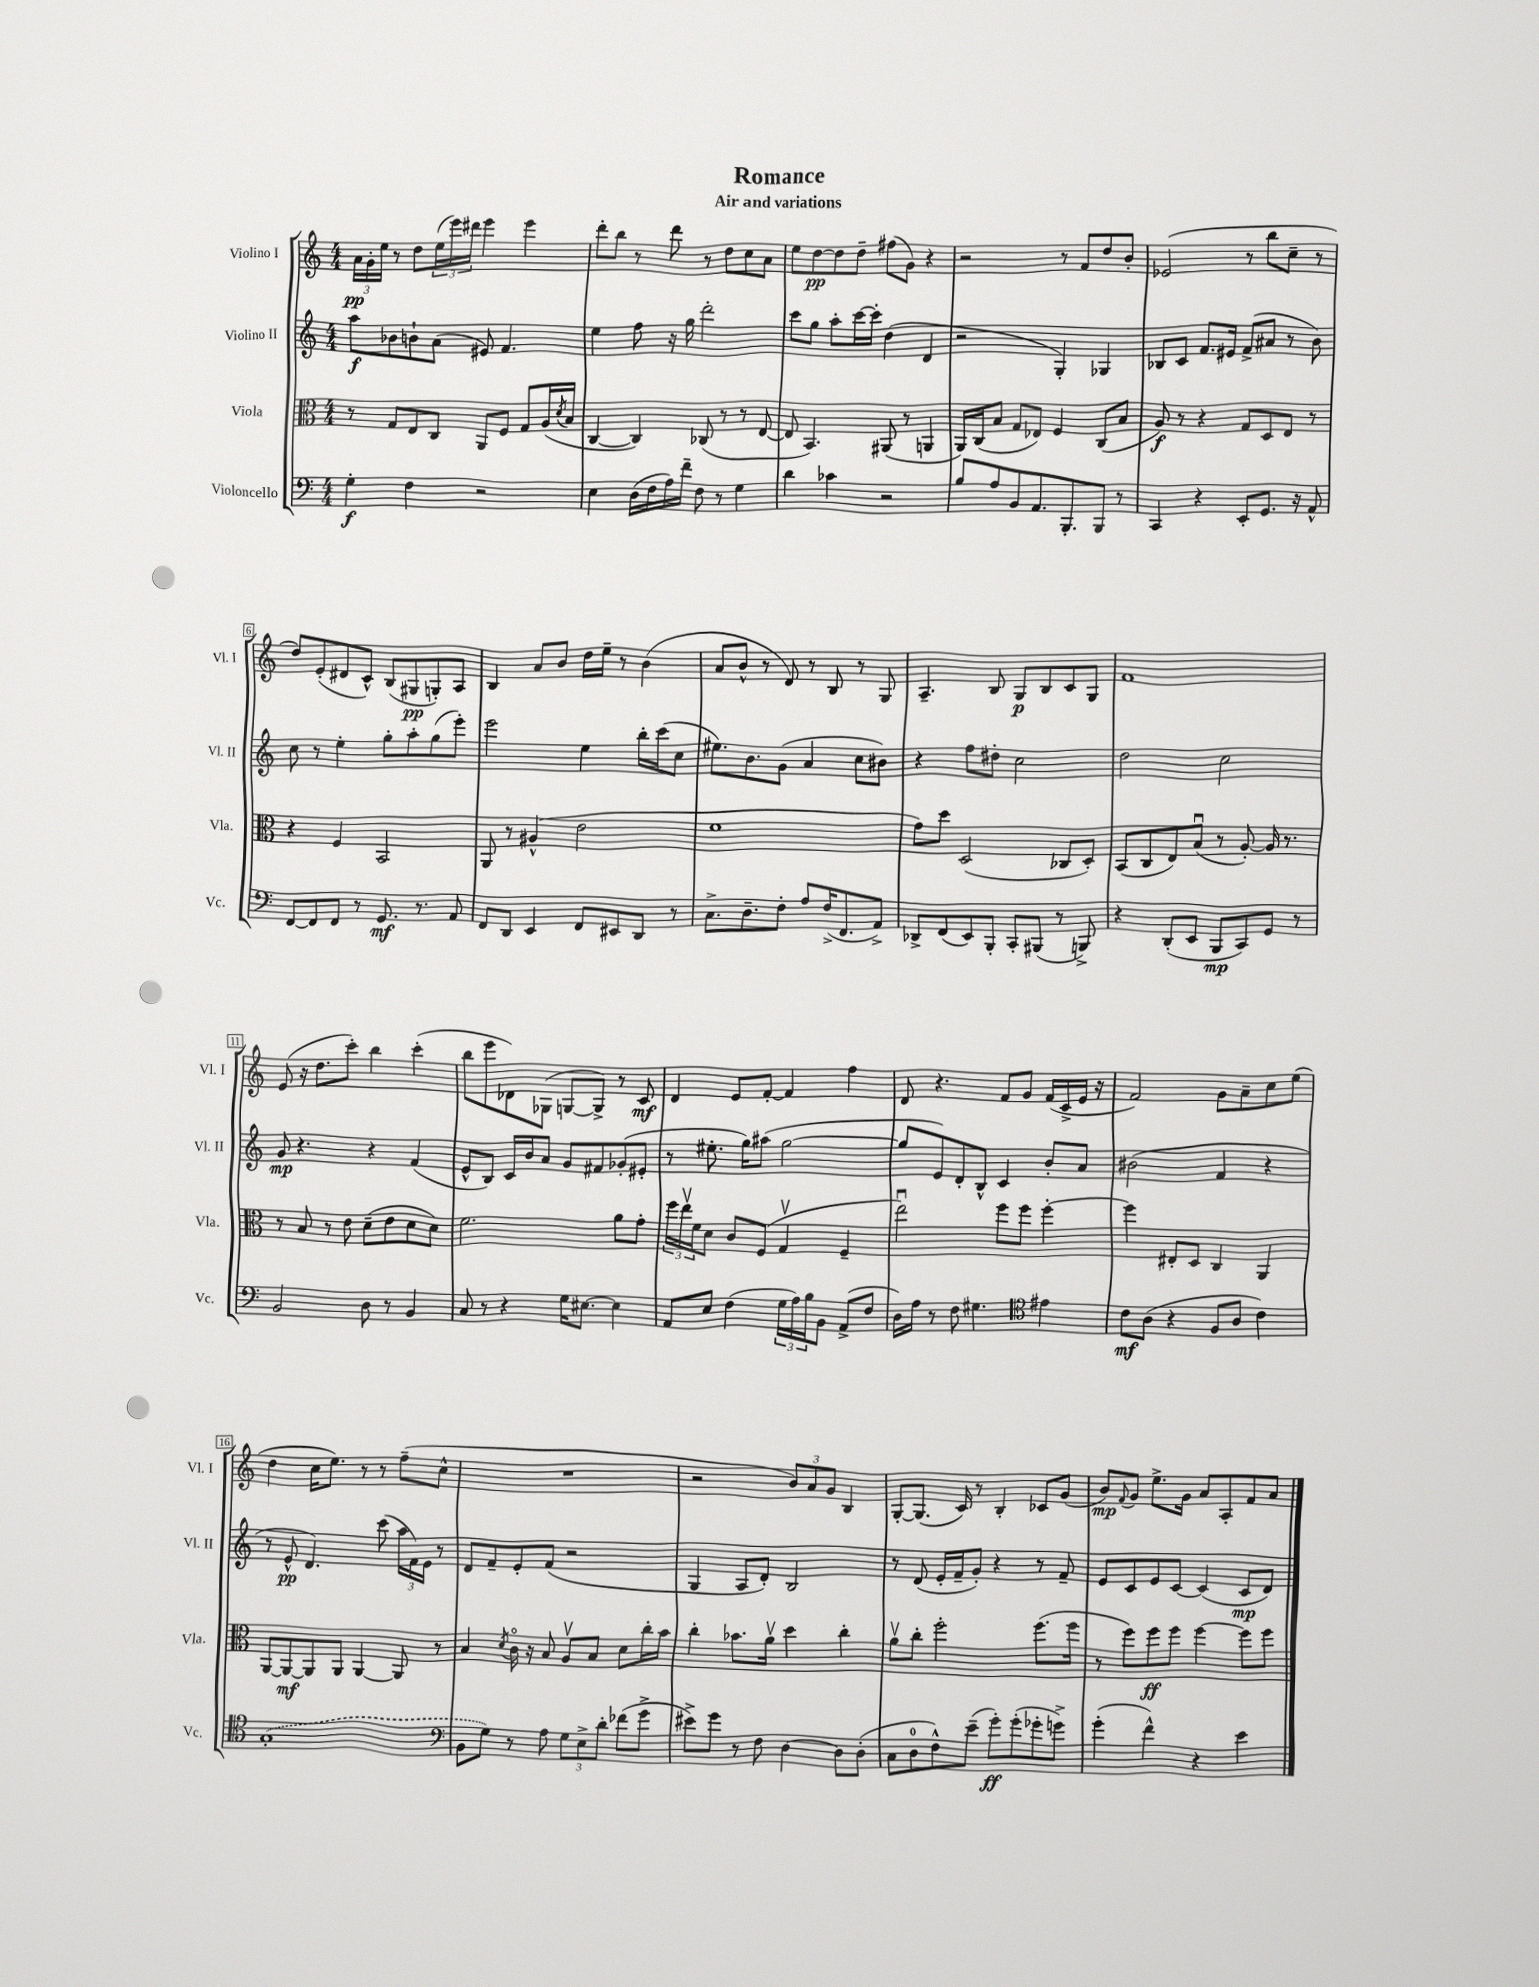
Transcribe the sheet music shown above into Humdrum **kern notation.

**kern	**kern	**kern	**kern
*staff4	*staff3	*staff2	*staff1
*clefF4	*clefC3	*clefG2	*clefG2
*k[]	*k[]	*k[]	*k[]
*M4/4	*M4/4	*M4/4	*M4/4
4G'\	8r	8aa\L	24a\LL
.	.	.	24g'\
.	.	.	24ee\JJ
.	8G/L	8b-\	8r
4F\	8E/	8b`\	8dd\L
.	8C/J	(8a\J	(24ee\L
.	.	.	24eee\)
.	.	.	24ddd#\JJ
2r	8AA/L	8e#/)	4eee\
.	8F/J	4.f/	.
.	8G/L	.	4eee\
.	(16A/L	.	.
.	8qd/	.	.
.	16B/JJ	.	.
=	=	=	=
4E\	[4C/	4ee\	8ddd'\L
.	.	.	8bb\J
(16D\LL	4C/])	8ff\	8r
16F\	.	.	.
16A\)	.	16r	8ddd\
16f~\JJ	.	16gg\	.
8F\	(8C-/	2ddd'\	8r
8r	8r	.	8dd\L
4G\	8r	.	8cc\
.	[8E/	.	8a\J
=	=	=	=
4d\	8E/]	8ccc\L	8ee\L
.	4.BB/)	8gg\J	[8dd\
4c-\	.	8aa'\L	8dd\]
.	.	[16ccc\L	8dd~\J
.	.	16ccc'\]JJ	.
2r	(8AA#/	(4dd\	(8ff#\L
.	8r	.	8g\J)
.	4AA/	4d/	4r
=	=	=	=
8B/L	16AA/LL)	2r	2r
.	(16C/J	.	.
8A/	8B/J	.	.
8BB/	8G/L	.	.
8.AA/	8E-/J)	.	.
.	4F/	4G'/)	8r
8.BBB'/	.	.	.
.	.	.	8f/L
8BBB/J	(8C/L	4G-/	8dd/
8r	8B/J	.	8b'/J
=	=	=	=
4CC/	8A/)	8B-/L	(2e-/
.	8r	8c/J	.
4r	4r	8.f/L	.
.	.	16e#/Jk	.
8EE'/L	8G/L	(8f^/L	8r
8.GG/J	8D/	8a#/J	8bb\L
.	8E/J	8r	8cc~\J
16r	.	.	.
8AA^^/	8r	8b\)	8r
=	=	=	=
[8FF/L	4r	8cc\	8dd/L)
8FF/]	.	8r	(8e'/
8FF/J	4F/	4ee'\	8d#/
8r	.	.	8c^^/J)
8.GG/	2BB/	8gg'\L	(8B/L
.	.	8aa'\	8G#/
8.r	.	.	.
.	.	(8gg\	8G'/)
8AA/	.	8eee'\J)	8A/J
=	=	=	=
8FF/L	8AA/	2eee\	4B/
8DD/J	8r	.	.
4EE/	(4A#^^/	.	8a/L
.	.	.	8b/J
8FF/L	2e\	4ee\	16dd\LL
.	.	.	16ee~\JJ
8EE#/	.	.	8r
8DD/J	.	16bb'\LL	(4b\
.	.	(16ccc\J	.
8r	.	8cc\J	.
=	=	=	=
8.C^\L	1f	8.ee#\L)	8a/L
.	.	.	8b^^/J
8.D~\	.	8.b\	.
.	.	.	8r
8F'\J	.	(8g\J	8d/)
8A/L	.	4a/	8r
(16F^/K	.	.	8B/
8.FF/	.	.	.
.	.	8cc\L	8r
8AA^/J)	.	8b#\J)	8G/
=	=	=	=
8DD-^/L	8g\L)	4r	4.A~/
(8FF/	8dd\J	.	.
8EE/)	(2D/	8ff\L	.
8BBB'/J	.	8dd#'\J	8B/
8CC'/L	.	2cc\	8G/L
(8BBB#/J	.	.	8B/
8r	8C-/L	.	8c/
8BBB^/)	8D'/J)	.	8G/J
=	=	=	=
4r	(8BB/L	2dd\	1f
.	8C/	.	.
(8DD'/L	8E/)	.	.
8EE/J	(8Bu/J	.	.
8BBB/L	8r	2cc\	.
8CC/)	[8A'/)	.	.
8GG/J	16A/]	.	.
.	8.r	.	.
8r	.	.	.
=	=	=	=
2BB/	8r	8g/	(8e/
.	8B/	4.r	16r
.	.	.	8.dd\L
.	8r	.	.
.	8e\	.	8ccc'\J)
8D\	(8d~\L	4r	4bb\
8r	8e\	.	.
4BB/	8d\	(4f/	(4ccc'\
.	8d\J)	.	.
=	=	=	=
8C/	2.f\	8e^^/L	8bb\L
8r	.	8B/J)	8eee\
4r	.	16c/LL	8d-\)
.	.	16b/J	.
.	.	8a/J	(8G-\J
16G\LK	.	8g/L	[8G/L
[8.E#\J	.	.	.
.	.	8f#/	8G^/]J)
4E#\]	8a\L	(8g-'/	8r
.	8g'\J	8e#'/J	8c/
=	=	=	=
8AA/L	24ff\LL	8r	4d/
.	24eev\	.	.
.	24f\J	.	.
8E/J	8d\J	8.ee#'\	.
(4F\	8c/L	.	8e/L
.	.	16gg\LK)	.
.	(8F/J	(8aa#\J	[8f'/J
24G\LL	4Gv/	[2gg\	4f/]
24A\)	.	.	.
24B\J	.	.	.
8BB\J	.	.	.
(8AA^/L	4F~/	.	4ff\
8F/J	.	.	.
=	=	=	=
16D\LL)	2eeu\)	8gg/]L	8d/
16A\JJ	.	.	.
8r	.	8e/)	4.r
8F\	.	8d'/	.
4.G#\	.	8B^^/J	.
.	8ff\L	4c/	8f/L
.	8ff\J	.	8g/J
*clefC4	*	*	*
4e#\	[4ff'\	8b'/L	(16f/LL
.	.	.	16c^/
.	.	8a/J	16e/JJ
.	.	.	16r
=	=	=	=
8c\L	4ff\]	(2b#\	2f/)
(8A\J	.	.	.
4r	8E#'/L	.	.
.	8D/J	.	.
8F/L	4C/	4f/	8g\L
8A/J	.	.	8a~\
4c\)	4AA/	4r	8cc\
.	.	.	(8ee\J
=	=	=	=
(1G'	[8AA/L	8r	4dd\
.	8AA/_	8e^^/	.
.	8AA/]	4.d/)	16cc\LK
.	.	.	8.ee\J)
.	8AA/J	.	.
.	[4AA/	.	8r
.	.	(8ccc\	8r
.	8AA/]	24aa\LL	(8ff~\L
.	.	24f\)	.
.	.	24e\JJ	.
.	8r	8r	8cc^^\J
=	=	=	=
*clefF4	*	*	*
8BB\L	4B/	8d/L	1r
8G\J)	.	8f~/	.
.	8qd/	.	.
8r	16co\	8e'/	.
.	16r	.	.
8A\	8B/	(8f/J	.
12G\L	8Av/L	2r	.
12E^\	.	.	.
.	8B/J	.	.
12d'\J	.	.	.
(8f-\L	8d\L	.	.
8g^\J	16cc'\L	.	.
.	16b\JJ	.	.
=	=	=	=
8e#^\L)	4cc'\	4G/	2r
8g\J	.	.	.
8r	8.b-\L	8A/L	.
8F\	.	8d'/J)	.
.	16av\Jk	.	.
[4D\	4dd\	2B/	12b/L)
.	.	.	12a/
.	.	.	12g/J
8D\]L	4cc'\	.	4B/
(8D'\J	.	.	.
=	=	=	=
8C\L	8av\L	8r	[8G'/L
8D\	8cc'\J	(8d/	(8.G/]J
8F^^\)	2ff'\	16e'/LL	.
.	.	16f~/J	16c/)
(8e~\J	.	8g'/J)	8r
8g'\L)	.	4r	4B'/
(8g'\	.	.	.
8g-'\	(8.ff\L	8r	8c-/L
8g^\J)	.	8f~/	(8g/J
.	16ff\Jk	.	.
=	=	=	=
(4g'\	8r	8e/L	8b/L)
.	.	.	8qqf/
.	8ff\L)	8c/	8g/J
4f^^\)	8ff\	8e/	8.ee^\L
.	8ff\J	[8c/J	.
.	.	.	16g\Jk
4r	[4ff\	(4c/]	8a/L
.	.	.	8A'/
4e\	8ff\]L	8c/L	8f/
.	8ff\J	8d/J)	8a/J
==	==	==	==
*-	*-	*-	*-
